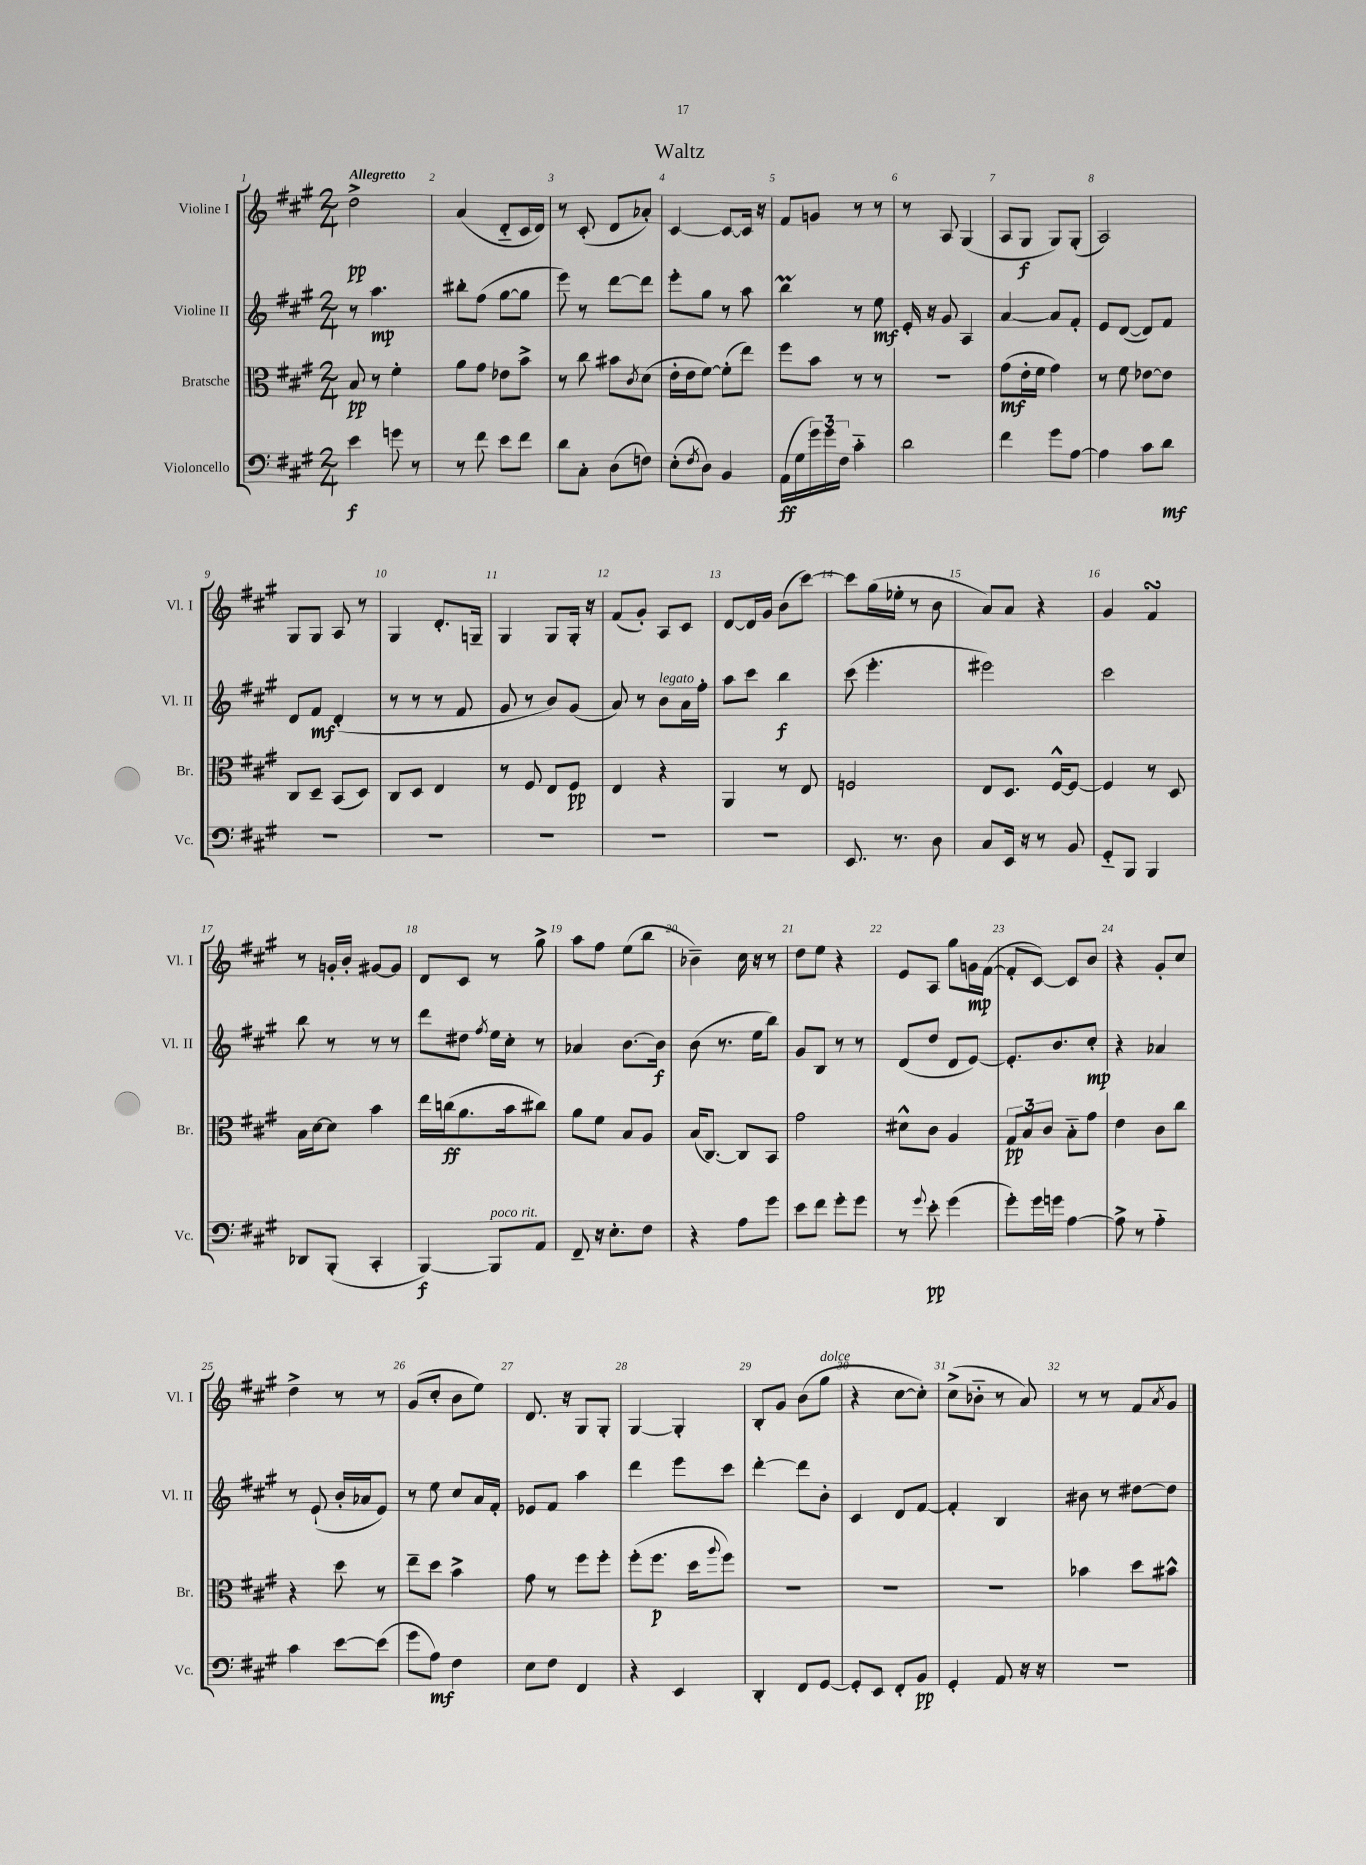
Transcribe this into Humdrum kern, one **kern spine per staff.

**kern	**kern	**kern	**kern
*staff4	*staff3	*staff2	*staff1
*clefF4	*clefC3	*clefG2	*clefG2
*k[f#c#g#]	*k[f#c#g#]	*k[f#c#g#]	*k[f#c#g#]
*M2/4	*M2/4	*M2/4	*M2/4
4e	8B	8r	2dd^
.	8r	4.aa	.
8g	4f#'	.	.
8r	.	.	.
=	=	=	=
8r	8a	8bb#'	(4a
8f#	8g#	(8ff#	.
8e	8e-	[8gg#	8d'~
8f#	8b^	8gg#]	16c#
.	.	.	16d)
=	=	=	=
8d	8r	8eee)	8r
8C#'	8cc#	8r	(8c#'
(8D	8b#	[8ddd	8d
.	8qc#	.	.
8F)	(8d	8ddd]	8a-')
=	=	=	=
(8E'	16e'	8eee'	[4c#
.	16e	.	.
8qF#	.	.	.
8D)	[8f#)	8gg#	.
4BB	(8f#']	8r	8c#_
.	8ee)	8aa	16c#]
.	.	.	16r
=	=	=	=
(16AA	8ff#	4bb	8f#
16G#	.	.	.
24g#)	8b	.	8g
24g#	.	.	.
24F#	.	.	.
4c#'~	8r	8r	8r
.	8r	8ee	8r
=	=	=	=
2d	2r	16e'	8r
.	.	16r	.
.	.	8g#	8A
.	.	4A	(4G#
=	=	=	=
4f#	(8g#	[4a	8A
.	16e'	.	8G#
.	16f#	.	.
8g#	4g#)	8a]	8G#)
[8A	.	8f#'	(8G#'
=	=	=	=
4A]	8r	8e	2A)
.	8f#	([8d	.
8c#	[8e-	8d])	.
8d	8e-]	8f#	.
=	=	=	=
2r	8C#	8d	8G#
.	8D~	8f#	8G#
.	(8BB	(4d'	8A
.	8D)	.	8r
=	=	=	=
2r	8C#	8r	4G#
.	8D	8r	.
.	4E	8r	8.d'
.	.	8f#	.
.	.	.	16G~
=	=	=	=
2r	8r	8g#	4G#
.	8F#	8r	.
.	8E	8b)	8G#
.	8F#	(8g#	16G#'
.	.	.	16r
=	=	=	=
2r	4E	8a)	(8f#
.	.	8r	8g#')
.	4r	8b	8A
.	.	16a	8c#
.	.	16ff#'	.
=	=	=	=
2r	4AA	8aa	[8d
.	.	8ccc#	16d]
.	.	.	16g#
.	8r	4bb	(8b
.	8E	.	[8ccc#)
=	=	=	=
8.EE	2F	(8ccc#	8ccc#]
.	.	4.eee'	(16gg#
8.r	.	.	16ee-'
.	.	.	8r
8D	.	.	8b
=	=	=	=
8C#	8E	2eee#)	8a)
16EE	8.D	.	8a
16r	.	.	.
8r	.	.	4r
.	[16F#^^	.	.
8BB	8F#_	.	.
=	=	=	=
8GG#'~	4F#]	2ccc#	4g#
8BBB	.	.	.
4BBB	8r	.	4f#
.	8D	.	.
=	=	=	=
8DD-	16B	8bb	8r
.	[16d	.	.
(8BBB'	8d]	8r	16g'
.	.	.	16b'
4CC#'	4b	8r	[8g#
.	.	8r	8g#]
=	=	=	=
[4BBB)	16ee	8ddd	8d
.	(16cc	.	.
.	8.a	8dd#	8c#
.	.	8qff#	.
8BBB]	.	16ee	8r
.	16b	16cc#'	.
8AA	8cc#)	8r	8gg#^
=	=	=	=
8FF#~	8a	4a-	8aa
16r	8f#	.	8ff#
8.E'	.	.	.
.	8B	[8.b	(8ee
8F#	8A	.	8bb
.	.	16b]	.
=	=	=	=
4r	(16B	(8b	4b-~)
.	[8.C#)	.	.
.	.	8.r	.
8A	8C#]	.	16cc#
.	.	16ee	16r
8g#	8BB	8bb)	8r
=	=	=	=
8e	2g#	8g#	8dd
8f#	.	8B	8ee
8g#'	.	8r	4r
8g#	.	8r	.
=	=	=	=
8r	8d#^^	(8d	8e
8qqg#	.	.	.
8e'	8c#	8dd	8A
(4g#	4A	8d	8gg#
.	.	[8e)	16g
.	.	.	([16f#
=	=	=	=
8g#')	12G#	8.e']	8f#']
.	12B	.	.
16g#	.	.	[8c#)
.	12c#	.	.
16g	.	8.b	.
[4A	8B'~	.	8c#]
.	8g#	8cc#'	8b
=	=	=	=
8A^]	4e	4r	4r
8r	.	.	.
4A'~	8c#	4a-	8g#'
.	8cc#	.	8cc#
=	=	=	=
4c#	4r	8r	4dd^
.	.	(8e`	.
[8e	8dd	16b'	8r
.	.	16a-	.
(8e]	8r	8e)	8r
=	=	=	=
8g#	8ee~	8r	(8g#
8A)	8dd	8ee	8cc#'
4F#	4b^	8cc#	8b
.	.	16a	8ee)
.	.	16f#'	.
=	=	=	=
8E	8g#	8e-	8.d
8F#	8r	8f#	.
.	.	.	16r
4FF#	8ff#	4aa	8G#
.	8ff#'	.	8G#'
=	=	=	=
4r	(8ff#'	4ddd	[4G#
.	8.ff#	.	.
4EE	.	8eee	4G#']
.	16dd	.	.
.	8qqaa	.	.
.	8ff#)	8ccc#	.
=	=	=	=
4DD'	2r	[4ddd'	8B'
.	.	.	8g#
8FF#	.	8ddd]	(8b
[8GG#	.	8b'	8gg#
=	=	=	=
8GG#']	2r	4c#	4r
8EE	.	.	.
8FF#'	.	8d	[8cc#
8BB	.	[8f#	8cc#'])
=	=	=	=
4GG#'	2r	4f#']	(8cc#^
.	.	.	8b-'~
8AA	.	4B	8r
16r	.	.	8a)
16r	.	.	.
=	=	=	=
2r	4b-	8b#	8r
.	.	8r	8r
.	8dd	[8dd#	8f#
.	.	.	8qa
.	8b#^^	8dd#]	8g#
==	==	==	==
*-	*-	*-	*-
